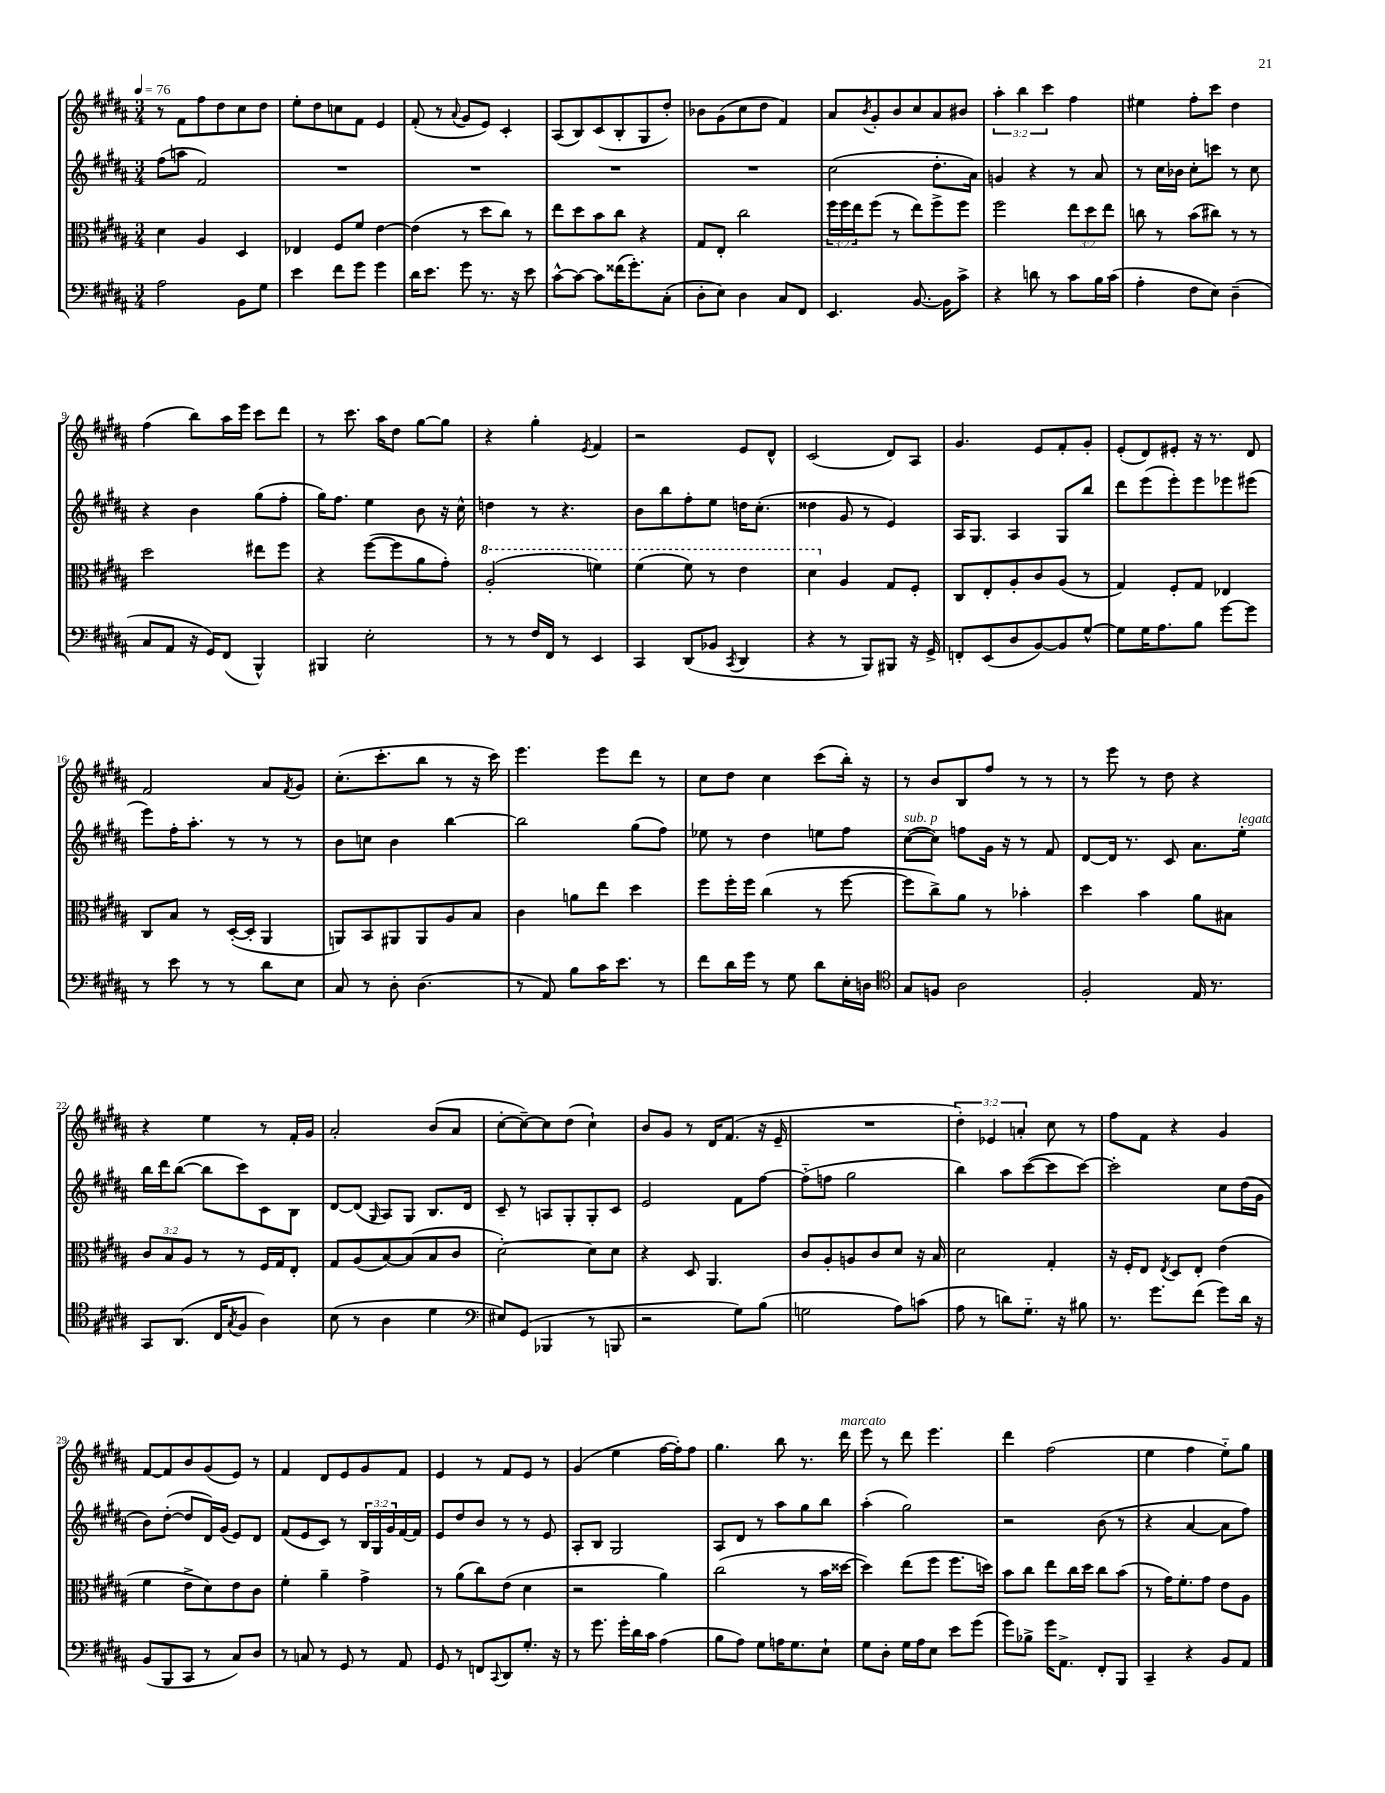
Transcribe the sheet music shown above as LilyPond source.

<<
\new StaffGroup <<
\new Staff = "s0" {
    \clef treble \key b \major \numericTimeSignature \time 3/4 \override Staff.TupletNumber.text = #tuplet-number::calc-fraction-text \tempo 4 = 76
    r8 fis'8 fis''8 dis''8 cis''8 dis''8 |
    e''8-. dis''8 c''8 fis'8 e'4 |
    fis'8-.( r8 \appoggiatura { ais'8 } gis'8 e'8) cis'4-. |
    ais8( b8) cis'8( b8-. gis8 dis''8-.) |
    bes'8 gis'8( cis''8 dis''8 fis'4) |
    ais'8 \acciaccatura { b'8 } gis'8-. b'8 cis''8 ais'8 bis'8 |
    \tuplet 3/2 { ais''4-. b''4 cis'''4 } fis''4 |
    eis''4 fis''8-. cis'''8 dis''4 |
    fis''4( b''8) ais''16 e'''16 cis'''8 dis'''8 |
    r8 cis'''8. ais''16 dis''8 gis''8~ gis''8 |
    r4 gis''4-. \acciaccatura { e'8 } fis'4 |
    r2 e'8 dis'8-^ |
    cis'2( dis'8) ais8 |
    gis'4. e'8 fis'8-. gis'8-. |
    e'8-.( dis'8) eis'8-. r16 r8. dis'8 |
    fis'2 ais'8 \acciaccatura { fis'8 } gis'8 |
    cis''8.-.( cis'''8.-. b''8 r8 r16 cis'''16) |
    e'''4. e'''8 dis'''8 r8 |
    cis''8 dis''8 cis''4 cis'''8( b''16-.) r16 |
    r8 b'8 b8 fis''8 r8 r8 |
    r8 e'''8 r8 dis''8 r4 |
    r4 e''4 r8 fis'16-. gis'16 |
    ais'2-. b'8( ais'8 |
    cis''8~-. cis''8~--) cis''8 dis''8( cis''4-!) |
    b'8 gis'8 r8 dis'16 fis'8.( r16 e'16-- |
    R2. |
    \tuplet 3/2 { dis''4-.) ees'4 a'4-. } cis''8 r8 |
    fis''8 fis'8 r4 gis'4 |
    fis'8~ fis'8 b'8 gis'8( e'8) r8 |
    fis'4 dis'8 e'8 gis'8 fis'8 |
    e'4 r8 fis'8 e'8 r8 |
    gis'4( e''4 fis''16~ fis''16-.) fis''8 |
    gis''4. b''8 r8. dis'''16^\markup { \italic "marcato" } |
    e'''8 r8 dis'''8 e'''4. |
    dis'''4 fis''2( |
    e''4 fis''4 e''8-_) gis''8 \bar "|." |
}
\new Staff = "s1" {
    \clef treble \key b \major \numericTimeSignature \time 3/4 \override Staff.TupletNumber.text = #tuplet-number::calc-fraction-text
    fis''8( a''8 fis'2) |
    R2. |
    R2. |
    R2. |
    R2. |
    cis''2( dis''8.-. ais'16) |
    g'4 r4 r8 ais'8 |
    r8 cis''16 bes'16 cis''8-. c'''8 r8 cis''8 |
    r4 b'4 gis''8( fis''8-. |
    gis''16) fis''8. e''4 b'8 r16 cis''16-^ |
    d''4 r8 r4. |
    b'8 b''8 fis''8-. e''8 d''16 cis''8.-.( |
    disis''4 gis'8 r8 e'4) |
    ais16 gis8. ais4 gis8 b''8 |
    dis'''8 e'''8( e'''8-.) e'''8 ees'''8 eis'''8( |
    e'''8) fis''16-. ais''8.-. r8 r8 r8 |
    b'8 c''8 b'4 b''4~ |
    b''2 gis''8( fis''8) |
    ees''8 r8 dis''4 e''8 fis''8 |
    cis''8~^\markup { \italic "sub. p" }( cis''8) f''8 gis'16 r16 r8 fis'8 |
    dis'8~ dis'16 r8. cis'8 ais'8. e''16-.^\markup { \italic "legato" } |
    b''16 dis'''16 b''8~( b''8 cis'''8) cis'8 b8 |
    dis'8~ dis'8( \grace { gis16 } ais8) gis8 b8. dis'16 |
    cis'8-- r8 a8 gis8-. gis8-. cis'8 |
    e'2 fis'8 fis''8~ |
    fis''8-_( f''8 gis''2 |
    b''4) ais''8 cis'''8~( cis'''8 cis'''8~) |
    cis'''2-. cis''8 dis''16( gis'16 |
    b'8) dis''8~-.( dis''8 dis'16) gis'16( e'8) dis'8 |
    fis'8( e'8 cis'8) r8 \tuplet 3/2 { b16 gis16 gis'16 } fis'16~ fis'16 |
    e'8 dis''8 b'8 r8 r8 e'8 |
    ais8-. b8 gis2 |
    ais8 dis'8 r8 ais''8 gis''8 b''8 |
    ais''4-.( gis''2) |
    r2 b'8( r8 |
    r4 ais'4~ ais'8 fis''8) \bar "|." |
}
\new Staff = "s2" {
    \clef alto \key b \major \numericTimeSignature \time 3/4 \override Staff.TupletNumber.text = #tuplet-number::calc-fraction-text
    dis'4 ais4 dis4 |
    ees4 fis8 fis'8 e'4~ |
    e'4( r8 dis''8 cis''8) r8 |
    e''8 dis''8 b'8 cis''8 r4 |
    gis8 e8-. cis''2 |
    \tuplet 3/2 { fis''16 fis''16 e''16 } fis''8( r8 e''8) fis''8-> fis''8 |
    fis''2 \tuplet 3/2 { e''8 dis''8 e''8 } |
    c''8 r8 b'8( cis''8) r8 r8 |
    dis''2 eis''8 fis''8 |
    r4 fis''8~( fis''8 ais'8 gis'8-.) |
    \ottava #1 ais'2-.( f''4) |
    fis''4( fis''8) r8 e''4 |
    dis''4 \ottava #0 ais4 gis8 fis8-. |
    cis8 e8-. ais8-. cis'8 ais8( r8 |
    gis4) fis8-. gis8 ees4 |
    cis8 b8 r8 dis16~-.( dis16-. ais,4 |
    a,8) b,8 ais,8 ais,8 ais8 b8 |
    cis'4 a'8 e''8 dis''4 |
    fis''8 fis''16-. fis''16 cis''4( r8 fis''8~ |
    fis''8 cis''8->) ais'8 r8 bes'4-. |
    dis''4 b'4 ais'8 bis8 |
    \tuplet 3/2 { cis'8 b8 ais8 } r8 r8 fis16 gis16 e8-. |
    gis8 ais8( b8~) b8( b8 cis'8 |
    dis'2~-.) dis'8 dis'8 |
    r4 dis8 ais,4. |
    cis'8 ais8-. a8 cis'8 dis'8 r16 b16 |
    dis'2 gis4-. |
    r16 fis16-. e8 \acciaccatura { e8 } dis8 e8-. e'4( |
    fis'4 e'8-> dis'8) e'8 cis'8 |
    fis'4-. ais'4-- gis'4-> |
    r8 ais'8( cis''8) e'8( dis'4 |
    r2 ais'4) |
    cis''2( r8 b'16 disis''16~ |
    disis''4) e''8( fis''8 fis''8. d''16) |
    b'8 cis''8 e''8 cis''16 dis''16 cis''8 b'8( |
    r8 gis'16) fis'8.-. gis'8 e'8 ais8 \bar "|." |
}
\new Staff = "s3" {
    \clef bass \key b \major \numericTimeSignature \time 3/4
    ais2 b,8 gis8 |
    e'4 fis'8 gis'8 gis'4 |
    dis'16 e'8. gis'8 r8. r16 e'8 |
    cis'8~-^ cis'8~ cis'8 fisis'16( gis'8.-.) cis8-.( |
    dis8-. e8) dis4 cis8 fis,8 |
    e,4. b,8.~ b,16 cis'8-> |
    r4 d'8 r8 cis'8 b16 cis'16( |
    ais4-. fis8 e8) dis4--( |
    cis8 ais,8 r16 gis,16) fis,8( b,,4-^) |
    bis,,4 e2-. |
    r8 r8 fis16 fis,16 r8 e,4 |
    cis,4 dis,8( bes,8 \acciaccatura { cis,8 } dis,4 |
    r4 r8 b,,8) bis,,8 r16 gis,16-> |
    f,8-. e,8( dis8 b,8~) b,8 gis8~-^ |
    gis8 gis16 ais8. b8 gis'8~ gis'8 |
    r8 e'8 r8 r8 dis'8 e8 |
    cis8 r8 dis8-. dis4.( |
    r8 ais,8) b8 cis'16 e'8. r8 |
    fis'8 dis'16 gis'16 r8 gis8 dis'8 e16-. d16 |
    \clef tenor gis8 f8 ais2 |
    fis2-. e16 r8. |
    gis,8 ais,8.( cis16 \acciaccatura { gis8 } fis8 ais4) |
    b8( r8 ais4 dis'4 |
    \clef bass eis8) gis,8( bes,,4 r8 b,,8 |
    r2 gis8) b8( |
    g2 ais8) c'8( |
    ais8 r8 d'8) gis8.-_ r16 bis8 |
    r8. gis'8. fis'8( gis'8) dis'16 r16 |
    b,8( b,,8 cis,8 r8 cis8) dis8 |
    r8 c8 r8 gis,8 r8 ais,8 |
    gis,8 r8 f,8 \appoggiatura { cis,8 } dis,8 gis8.-. r16 |
    r8 gis'8. gis'16-. dis'16 cis'16 ais4( |
    b8 ais8) gis8 a16 gis8. e8-! |
    gis8 dis8-. gis16 ais16 e8 e'8 gis'8( |
    gis'8) bes8-> gis'16 ais,8.-> fis,8-. b,,8 |
    cis,4-- r4 b,8 ais,8 \bar "|." |
}
>>
>>
